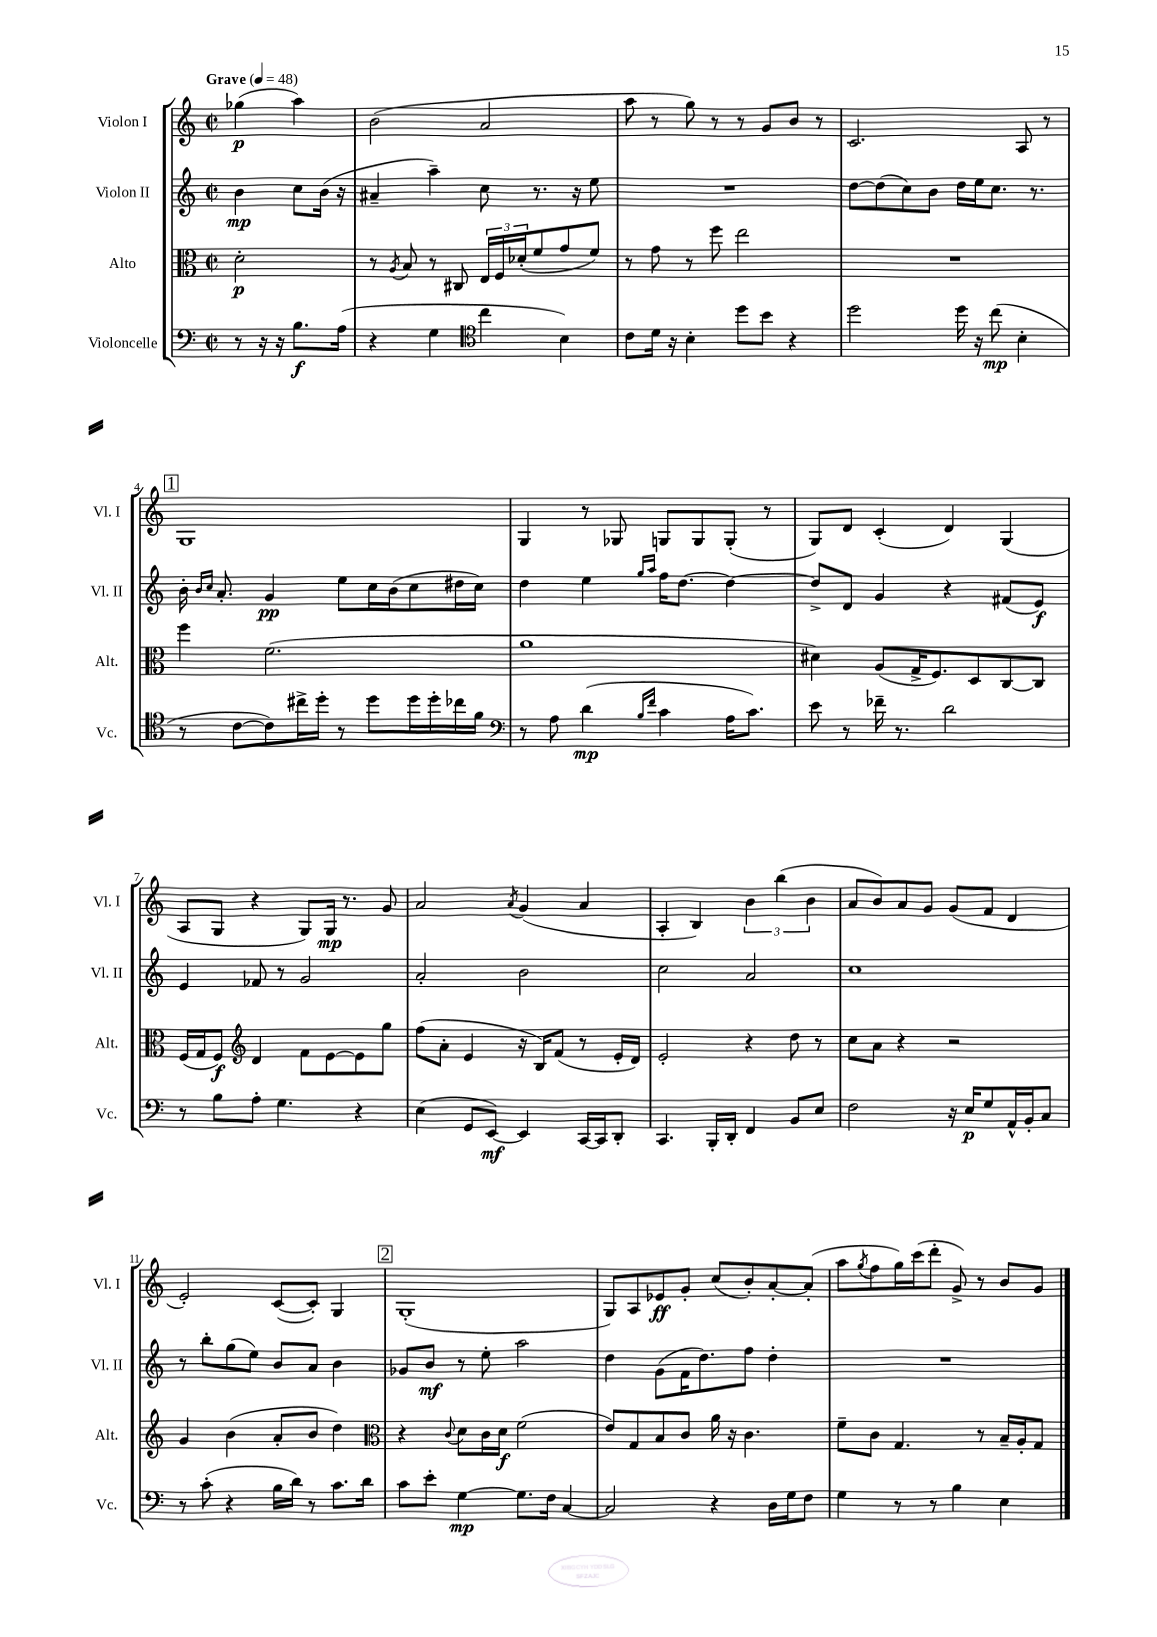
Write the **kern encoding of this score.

**kern	**kern	**kern	**kern
*staff4	*staff3	*staff2	*staff1
*clefF4	*clefC3	*clefG2	*clefG2
*k[]	*k[]	*k[]	*k[]
*M2/2	*M2/2	*M2/2	*M2/2
*met(c|)	*met(c|)	*met(c|)	*met(c|)
*MM48	*MM48	*MM48	*MM48
8r	2d'	4b	(4gg-
16r	.	.	.
16r	.	.	.
8.B	.	8cc	4aa)
.	.	(16b	.
(16A	.	16r	.
=	=	=	=
4r	8r	4a#~	(2b
.	8qA	.	.
.	8B	.	.
4G	8r	4aa~)	.
.	8C#	.	.
*clefC4	*	*	*
4cc	24E	8cc	2a
.	24F	.	.
.	(24d-'	.	.
.	8f	8.r	.
4B)	8g	.	.
.	.	16r	.
.	8f)	8ee	.
=	=	=	=
8c	8r	1r	8aa
16d	8g	.	8r
16r	.	.	.
4B'	8r	.	8gg)
.	8ff	.	8r
8dd	2ee	.	8r
8b	.	.	8g
4r	.	.	8b
.	.	.	8r
=	=	=	=
2dd	1r	[8dd	2.c
.	.	(8dd]	.
.	.	8cc)	.
.	.	8b	.
16dd	.	16dd	.
16r	.	16ee	.
(8cc	.	8.cc	.
4B'	.	.	8A
.	.	8.r	.
.	.	.	8r
=	=	=	=
8r	4ff	16b'	1G
.	.	16qqb	.
.	.	16qqcc	.
.	.	8.a'	.
[8c	.	.	.
8c])	(2.f	4g	.
16cc#^	.	.	.
16dd'	.	.	.
8r	.	8ee	.
8dd	.	16cc	.
.	.	(16b	.
16dd	.	8cc	.
16dd'	.	.	.
16cc-	.	16dd#	.
16f	.	16cc)	.
=	=	=	=
*clefF4	*	*	*
8r	1a	4dd	4G
8A	.	.	.
(4d	.	4ee	8r
.	.	.	8G-
16qqB	.	16qqgg	.
16qqf	.	16qqaa	.
4c	.	16ff	8G
.	.	[8.dd	.
.	.	.	8G
16A	.	4dd_	(8G'
8.c)	.	.	.
.	.	.	8r
=	=	=	=
8e	4d#)	8dd^]	8G)
8r	.	8d	8d
16f-~	(8A	4g	(4c'
8.r	.	.	.
.	16G^	.	.
.	8.F)	.	.
2d	.	4r	4d)
.	8D	.	.
.	[8C	(8f#	(4G
.	8C]	8e)	.
=	=	=	=
8r	(16F	4e	8A
.	16G	.	.
8B	8F)	.	8G
*	*clefG2	*	*
8A'	4d	8f-	4r
4.G	.	8r	.
.	8f	2g	8G)
.	[8e	.	16G
.	.	.	8.r
4r	8e]	.	.
.	8gg	.	8g
=	=	=	=
(4E	(8ff	2a'	2a
.	8a'	.	.
8GG	4e	.	.
[8EE)	.	.	.
.	.	.	8qa
4EE]	16r	2b	(4g
.	16B)	.	.
.	(8f	.	.
[16CC	8r	.	4a
16CC]	.	.	.
8DD'	16e'	.	.
.	16d)	.	.
=	=	=	=
4.CC	2e'	2cc	4A'
.	.	.	4B)
16BBB'	.	.	.
16DD'	.	.	.
4FF	4r	2a	6b
.	.	.	(6bb
8BB	8dd	.	.
.	.	.	6b
8E	8r	.	.
=	=	=	=
2F	8cc	1cc	8a
.	8a	.	8b)
.	4r	.	8a
.	.	.	8g
16r	2r	.	(8g
16E	.	.	.
8G	.	.	8f
16AA^^	.	.	4d
16BB'	.	.	.
8C	.	.	.
=	=	=	=
8r	4g	8r	2e')
(8c'	.	8bb'	.
4r	(4b	(8gg	.
.	.	8ee)	.
16B	8a'	8b	([8c
16d)	.	.	.
8r	8b	8a	8c'])
8.c	4dd)	4b	4G
16d	.	.	.
=	=	=	=
*	*clefC3	*	*
8c	4r	8g-	(1G'
8e'	.	8b	.
.	8qqc	.	.
[4G	8d	8r	.
.	16c	8ee'	.
.	16d	.	.
8.G]	(2f	2aa	.
16F	.	.	.
[4C	.	.	.
=	=	=	=
2C]	8e)	4dd	8G)
.	8G	.	8A
.	8B	(8g	8e-
.	8c	16f	8g'
.	.	8.dd)	.
4r	16a	.	(8cc
.	16r	.	.
.	4.c	8ff	8b')
16D	.	4dd'	[8a'
16G	.	.	.
8F	.	.	(8a']
=	=	=	=
4G	8f~	1r	8aa
.	.	.	8qgg
.	8c	.	8ff
8r	4.G	.	16gg)
.	.	.	(16ccc
8r	.	.	8ddd'
4B	.	.	8g^)
.	8r	.	8r
4E	16B~	.	8b
.	16A'	.	.
.	8G	.	8g
==	==	==	==
*-	*-	*-	*-
